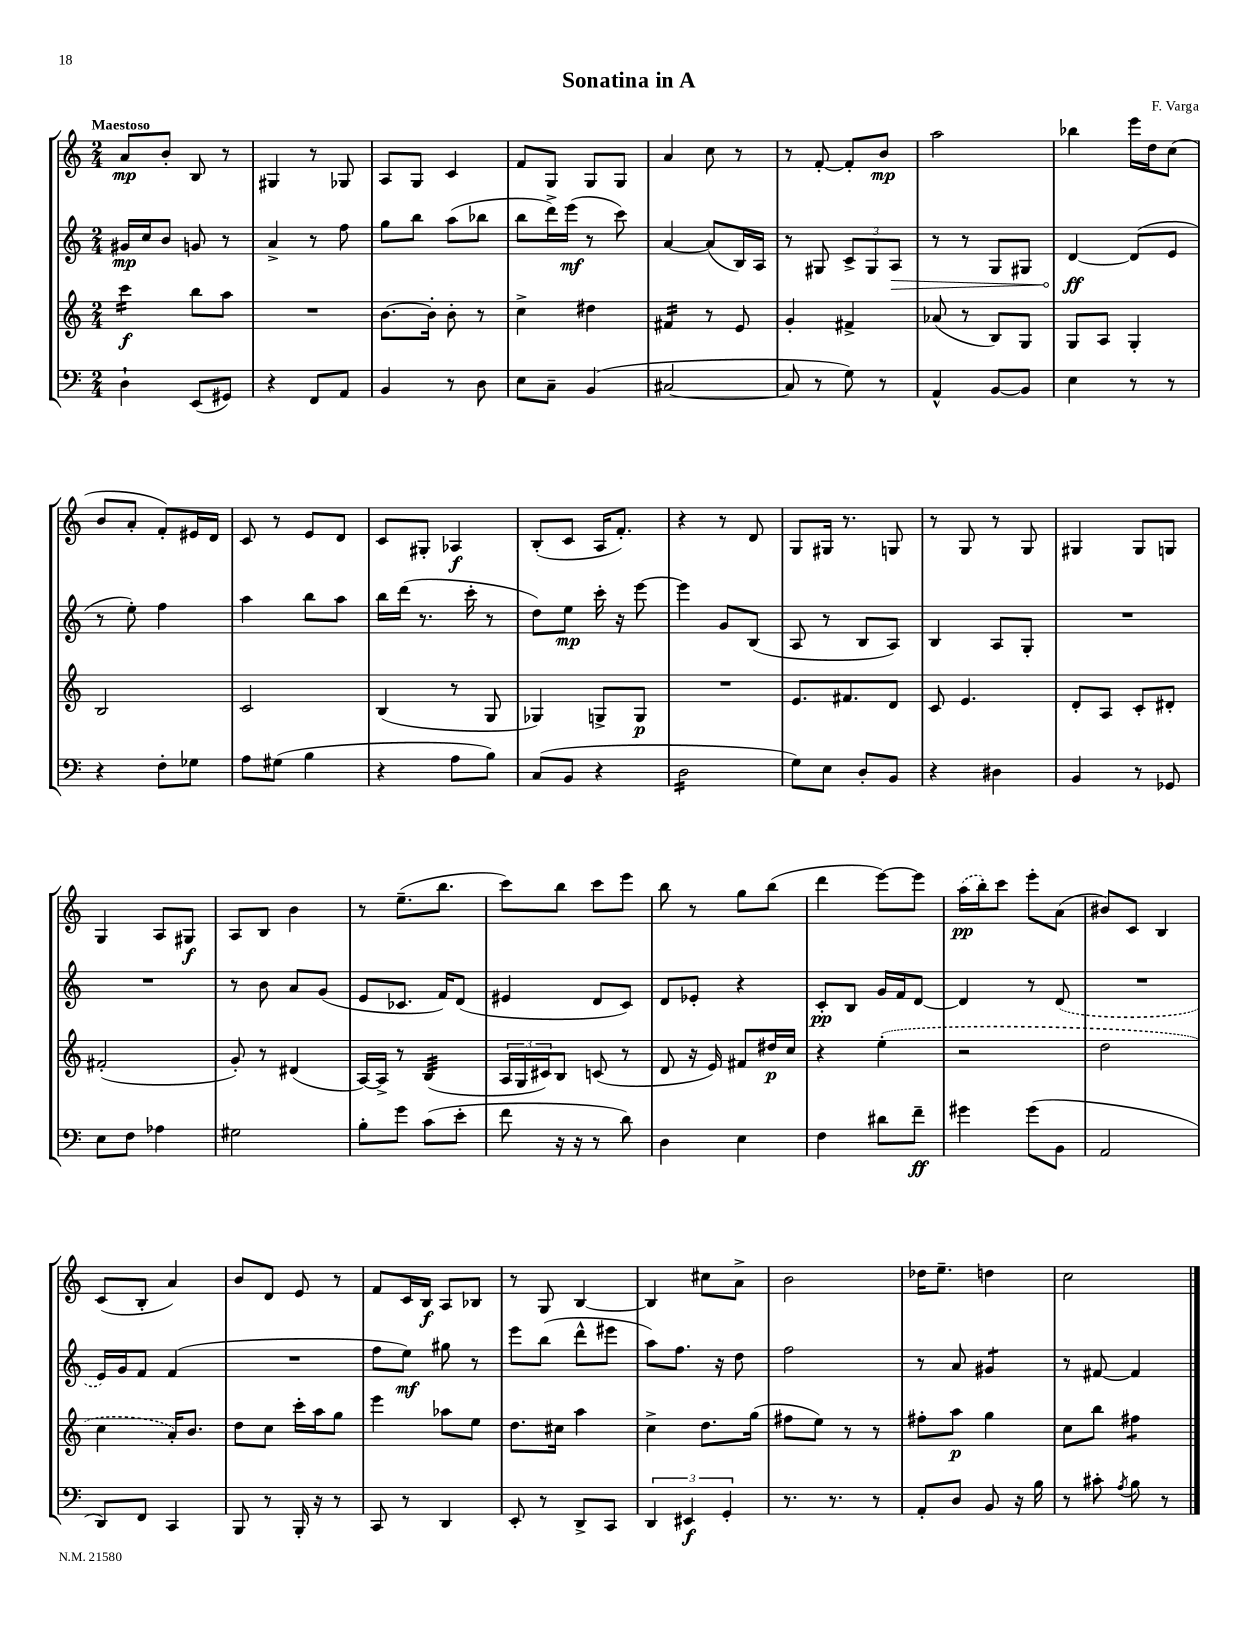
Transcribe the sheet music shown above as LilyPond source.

\header { title = "Sonatina in A" composer = "F. Varga" }
<<
\new StaffGroup <<
\new Staff = "s0" {
    \clef treble \key c \major \numericTimeSignature \time 2/4 \tempo "Maestoso"
    a'8\mp b'8-. b8 r8 |
    gis4 r8 ges8 |
    a8 g8 c'4 |
    f'8 g8 g8 g8 |
    a'4 c''8 r8 |
    r8 f'8~-. f'8-. b'8\mp |
    a''2 |
    bes''4 e'''16 d''16 c''8( |
    b'8 a'8-. f'8-.) eis'16 d'16 |
    c'8 r8 e'8 d'8 |
    c'8 gis8-. aes4\f |
    b8-.( c'8 a16 f'8.-.) |
    r4 r8 d'8 |
    g8 gis16 r8. g8 |
    r8 g8 r8 g8 |
    gis4 gis8 g8 |
    g4 a8 gis8\f |
    a8 b8 b'4 |
    r8 e''8.--( b''8. |
    c'''8) b''8 c'''8 e'''8 |
    b''8 r8 g''8 b''8( |
    d'''4 e'''8~) e'''8 |
    \once \slurDashed a''16\pp( b''16-.) c'''8 e'''8-. a'8( |
    bis'8) c'8 b4 |
    c'8( b8-. a'4) |
    b'8 d'8 e'8 r8 |
    f'8 c'16 b16\f a8 bes8 |
    r8 g8 b4~ |
    b4 cis''8 a'8-> |
    b'2 |
    des''16 e''8.-- d''4 |
    c''2 \bar "|." |
}
\new Staff = "s1" {
    \clef treble \key c \major \numericTimeSignature \time 2/4
    gis'16\mp c''16 b'8 g'8 r8 |
    a'4-> r8 f''8 |
    g''8 b''8 a''8( bes''8 |
    b''8 d'''16->) e'''16\mf( r8 c'''8) |
    a'4~ a'8( b16) a16 |
    r8 gis8 \tuplet 3/2 { c'8-> gis8 \once \override Hairpin.circled-tip = ##t a8\> } |
    r8 r8 g8 gis8 |
    d'4~\ff\! d'8( e'8 |
    r8 e''8-.) f''4 |
    a''4 b''8 a''8 |
    b''16 d'''16( r8. c'''16-. r8 |
    d''8) e''8\mp c'''16-. r16 e'''8~ |
    e'''4 g'8 b8( |
    a8 r8 b8 a8) |
    b4 a8 g8-. |
    R2 |
    R2 |
    r8 b'8 a'8 g'8( |
    e'8 ces'8. f'16) d'8( |
    eis'4 d'8 c'8) |
    d'8 ees'8-. r4 |
    c'8-.\pp b8 g'16 f'16 d'8~ |
    d'4 r8 \once \slurDashed d'8( |
    R2 |
    e'16) g'16 f'8 f'4( |
    R2 |
    f''8 e''8\mf) gis''8 r8 |
    e'''8 b''8( d'''8-^ eis'''8 |
    a''8) f''8. r16 d''8 |
    f''2 |
    r8 a'8 gis'4:8 |
    r8 fis'8~ fis'4 \bar "|." |
}
\new Staff = "s2" {
    \clef treble \key c \major \numericTimeSignature \time 2/4
    c'''4:16\f b''8 a''8 |
    R2 |
    b'8.~ b'16-. b'8-. r8 |
    c''4-> dis''4 |
    fis'4:16 r8 e'8 |
    g'4-. fis'4-> |
    aes'8( r8 b8) g8 |
    g8 a8 g4-. |
    b2 |
    c'2 |
    b4( r8 g8 |
    ges4) g8-> g8\p |
    R2 |
    e'8. fis'8. d'8 |
    c'8 e'4. |
    d'8-. a8 c'8-. dis'8-. |
    fis'2-.( |
    g'8-.) r8 dis'4( |
    a16~) a16-> r8 b4:32( |
    \tuplet 3/2 { a16 g16 cis'16) } b8 c'8( r8 |
    d'8 r16 e'16) fis'8 dis''16\p c''16 |
    r4 \once \slurDashed e''4-.( |
    r2 |
    d''2 |
    c''4 a'16-.) b'8. |
    d''8 c''8 c'''16-. a''16 g''8 |
    e'''4 aes''8 e''8 |
    d''8. cis''16 a''4 |
    c''4-> d''8. g''16( |
    fis''8 e''8) r8 r8 |
    fis''8-. a''8\p g''4 |
    c''8 b''8 fis''4:8 \bar "|." |
}
\new Staff = "s3" {
    \clef bass \key c \major \numericTimeSignature \time 2/4
    d4-! e,8( gis,8) |
    r4 f,8 a,8 |
    b,4 r8 d8 |
    e8 c8-- b,4( |
    cis2~ |
    cis8 r8 g8) r8 |
    a,4-^ b,8~ b,8 |
    e4 r8 r8 |
    r4 f8-. ges8 |
    a8 gis8( b4 |
    r4 a8 b8) |
    c8( b,8 r4 |
    d2:16 |
    g8) e8 d8-. b,8 |
    r4 dis4 |
    b,4 r8 ges,8 |
    e8 f8 aes4 |
    gis2 |
    b8-. g'8 c'8( e'8-. |
    f'8 r16 r16 r8 d'8) |
    d4 e4 |
    f4 dis'8 f'8--\ff |
    gis'4 gis'8( b,8 |
    a,2 |
    d,8) f,8 c,4 |
    b,,8 r8 b,,16-. r16 r8 |
    c,8 r8 d,4 |
    e,8-. r8 d,8-> c,8 |
    \tuplet 3/2 { d,4 eis,4\f g,4-. } |
    r8. r8. r8 |
    a,8-. d8 b,8 r16 b16 |
    r8 cis'8-. \acciaccatura { a8 } b8 r8 \bar "|." |
}
>>
>>
\layout { \context { \Score \remove "Bar_number_engraver" } }
